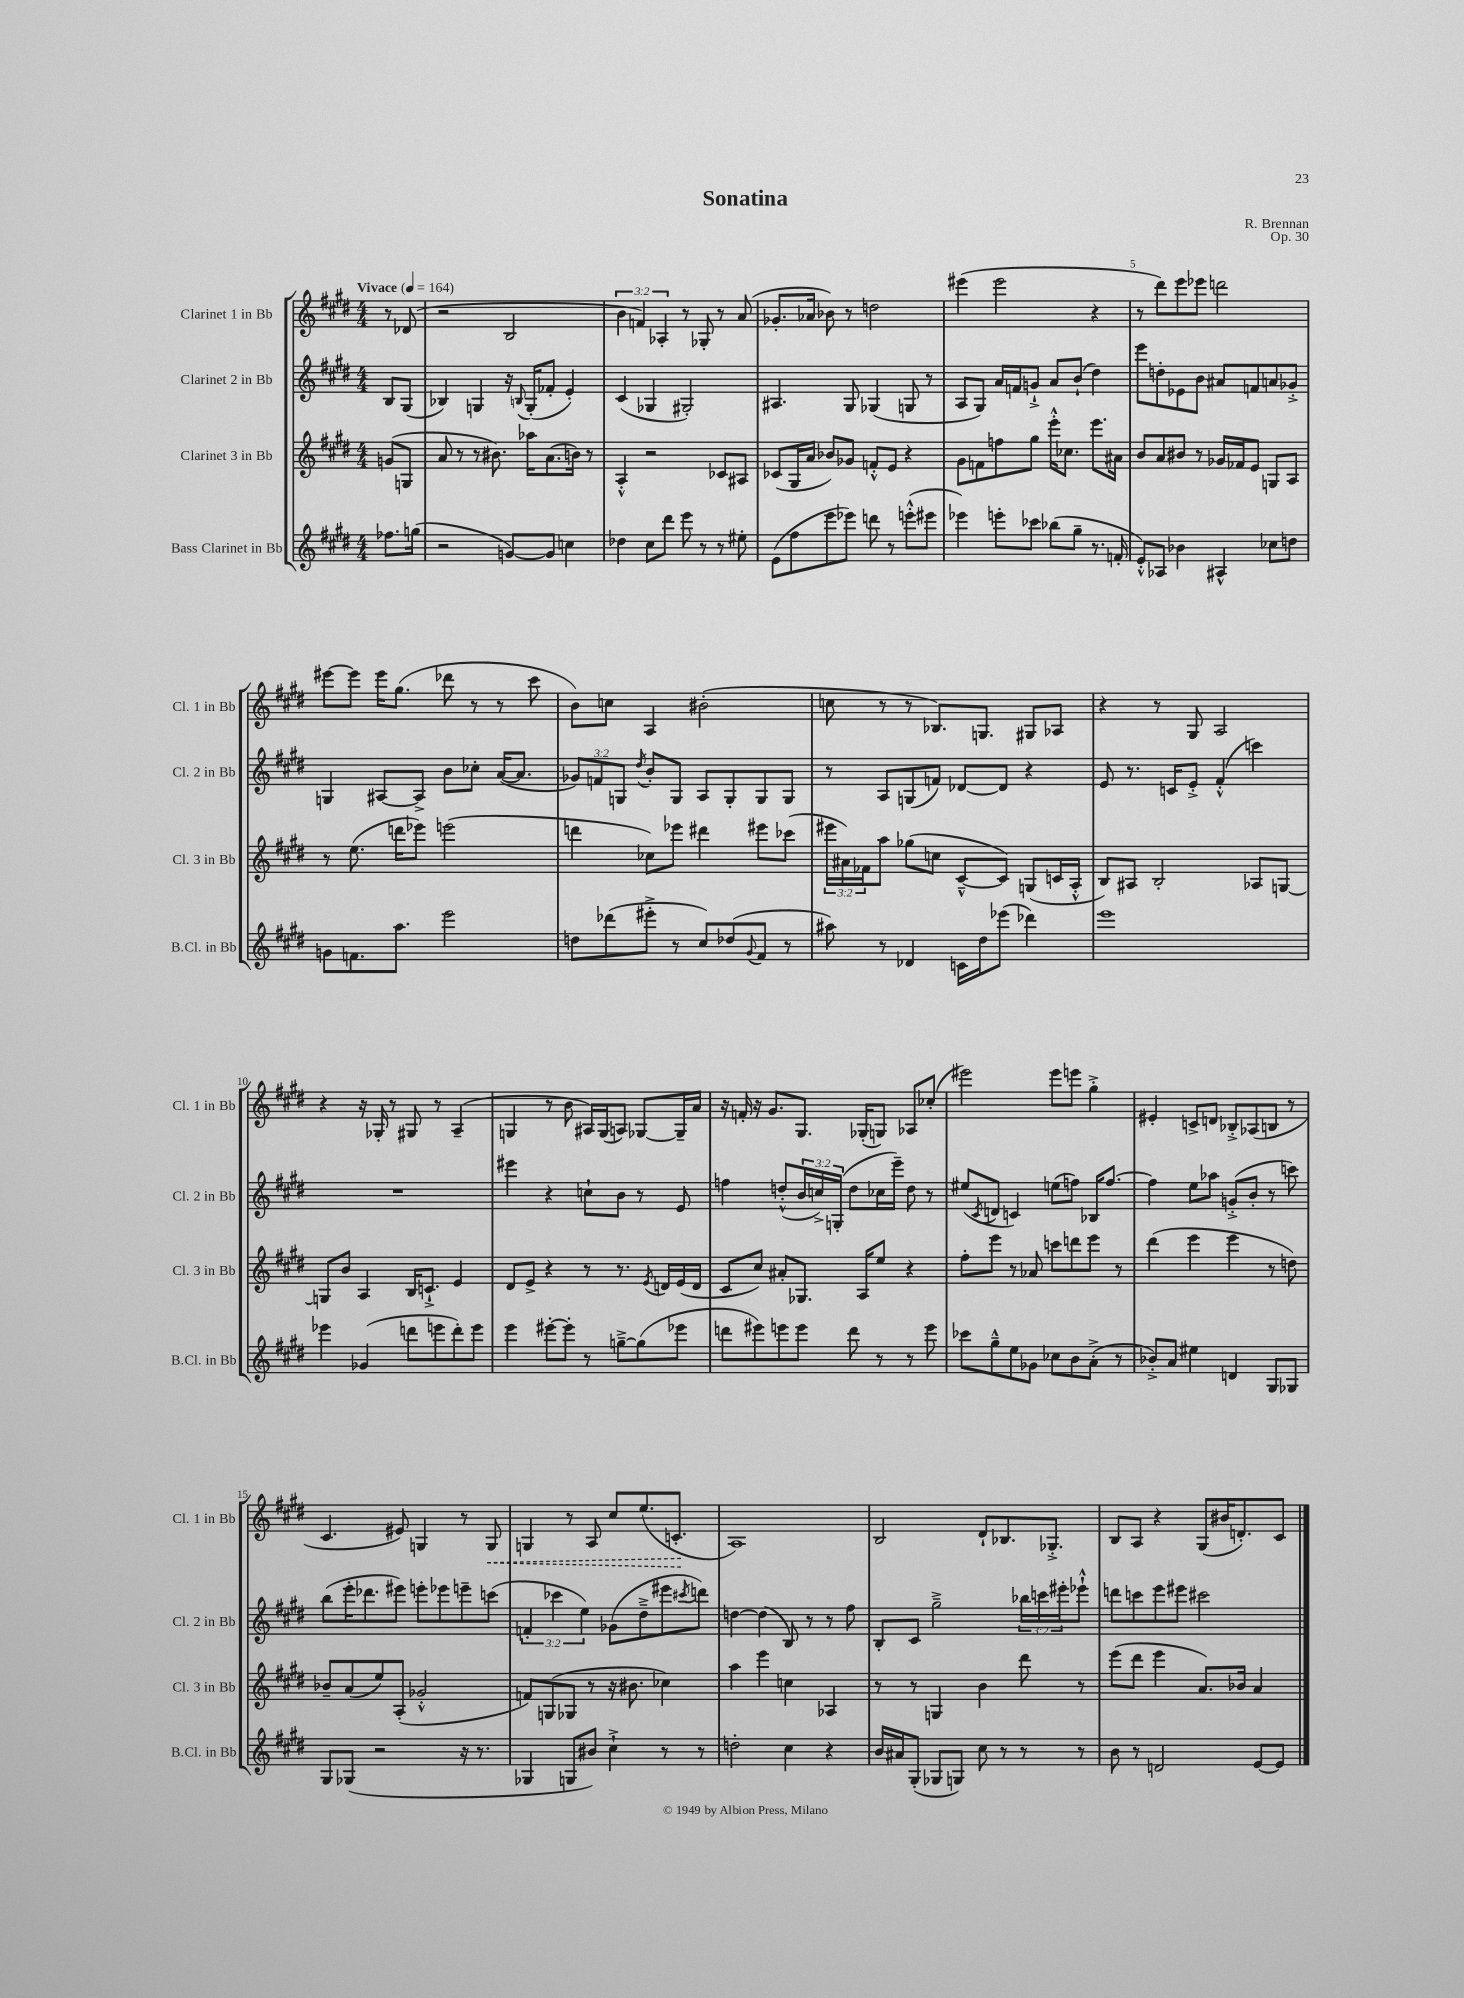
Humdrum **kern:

**kern	**kern	**kern	**kern
*staff4	*staff3	*staff2	*staff1
*clefG2	*clefG2	*clefG2	*clefG2
*k[f#c#g#d#]	*k[f#c#g#d#]	*k[f#c#g#d#]	*k[f#c#g#d#]
*M4/4	*M4/4	*M4/4	*M4/4
*MM164	*MM164	*MM164	*MM164
8.ff-	(8g	8B	8r
.	8G	(8G#	(8d-
(16gg	.	.	.
=	=	=	=
2r	8a	4B-)	2r
.	8r	.	.
.	8r	4G	.
.	8.b#)	.	.
[8g)	.	16r	2B
.	.	8qqB	.
.	16aa-	(16G'	.
8g]	(8.a	8f-'	.
4cc	.	4e')	.
.	16b)	.	.
.	8r	.	.
=	=	=	=
4dd-	4A'^^	(4c#	6b
.	.	.	6f)
8cc#	2r	4G-	.
.	.	.	6A-'
8ddd#	.	.	.
8eee	.	2G#')	8r
8r	.	.	8G-'
8r	8c-	.	8r
8ee#'	8A#	.	(8a
=	=	=	=
(8e	(8c-	4.A#	8.g-'
8ff#	16G#	.	.
.	16a	.	16a-
8eee	8b-)	.	8b-)
8eee-)	8g-	8G#	8r
8ddd	8f'^^	(4G-	2dd
8r	8e	.	.
(8eee'^^	4r	8G	.
8eee#	.	8r	.
=	=	=	=
4eee-)	8g#	8A	(4eee#
.	8f	8G#)	.
8eee'	8ff	16a	2eee#
.	.	16f	.
8ccc-	8gg#	8g`^	.
(8bb-	16eee'^^	8a	.
.	8.cc-	.	.
8gg#~	.	(8b`	.
8.r	8.eee	4dd#)	4r
16f'	16a#	.	.
=	=	=	=
8e'^^)	8b	8eee	8r
8A-	8a	8dd'	8ddd#)
4b-	8b#	8e-	8eee
.	8r	8b	8eee-
4A#^^	16g-	8a#	2ddd
.	16f-	.	.
.	8e	8f	.
8cc-	8G	8a	.
8dd	8A	8g-'^	.
=	=	=	=
8g	8r	4G	[8eee#
8.f	(8.ee	.	8eee#]
.	.	[8A#	16eee#
8.aa	16ddd	.	(8.gg#
.	8eee-)	8A#^]	.
2eee	(2eee	8b	8ddd-
.	.	8cc-'	8r
.	.	([16a	8r
.	.	8.a]	.
.	.	.	8ccc#
=	=	=	=
8dd	4ddd	12g-)	8b)
.	.	12f	.
(8ddd-	.	.	8cc
.	.	12G	.
.	.	8qdd#	.
8eee#'^	8cc-)	8b'	4A
8r	8eee-	8G	.
8cc#)	4ddd#	8A	(2b#'
(8dd-	.	8G'	.
8qqg#	.	.	.
8f#	8eee#	8G	.
8r	(8ccc-	8G	.
=	=	=	=
8aa#)	24eee#	8r	8cc
.	24a#)	.	.
.	24f-	.	.
8r	8aa	8A	8r
4d-	(8gg-	(8G	8r
.	8cc	8f)	8.B-)
16c	[8c#~^^	[8d-	.
16dd#	.	.	8.G
(8eee-	8c#])	8d-]	.
4ddd-)	(8G	4r	8G#
.	16c	.	8A-
.	16A'^^	.	.
=	=	=	=
1eee	8B)	8e	4r
.	8A#	8.r	.
.	2B'	.	8r
.	.	16c	.
.	.	8e'^	8G#
.	.	(4f#'^^	2A
.	8A-	4ccc)	.
.	[8G	.	.
=	=	=	=
4eee-	8G]	1r	4r
.	8b	.	.
(4g-	4A	.	16r
.	.	.	16G-'
.	.	.	8r
8ddd	16B	.	8G#
.	8.c`^	.	.
8eee	.	.	8r
8ddd')	4e	.	(4A~
8eee	.	.	.
=	=	=	=
4eee	8d#	4eee#	4G
.	8e^	.	.
[8eee#'	4r	4r	8r
8eee#']	.	.	8b
8r	8r	8cc`	16A#)
.	.	.	(16G
[8gg~^	8.r	8b	8A)
(8gg]	.	8r	[8G-
.	8qe	.	.
.	16d	.	.
8eee-	(16e	8e	16G-~]
.	16d	.	16a
=	=	=	=
8ddd	8c#	4ff	16r
.	.	.	16f'
8eee#)	8cc#)	.	16r
.	.	.	8.g#
8eee	8a#'	(8dd'^^	.
8eee	8.G-	24b	8.G#
.	.	24cc^)	.
.	.	(24G'	.
8ddd	.	8dd	.
.	16A	.	(16G-'
8r	8ee	16cc-	8G)
.	.	16eee~)	.
8r	4r	8dd	8A-
8eee	.	8r	(8cc-'
=	=	=	=
8ccc-	8ff#'	(8ee#	2eee#)
.	.	8qc#	.
8gg#~^^	8eee	8d	.
8ee	8r	4c)	.
8g-	8a-	.	.
8cc-	8ccc	(8ee	8eee#
8b	8ddd	8ff)	8eee
(8a'^	8eee	16B-	4gg#'^
.	.	[8.ff	.
8r	8r	.	.
=	=	=	=
8b-'^)	(4ddd#	4ff]	4e#'
8a	.	.	.
4ee#	4eee	8ee	8c^
.	.	8aa-	8d
4d	4eee	(8g'^	8B-'^
.	.	8b'	(8A-
8G#	8r	8r	8B
8G-	8dd)	8ccc)	8r
=	=	=	=
8G#	8b-~	(8bb	4.c#
(8G-	(8a	16eee'	.
.	.	8.ddd-	.
2r	8ee)	.	.
.	(8A'	8eee#)	8e#)
.	2g-'^^	8eee'	4G
.	.	8eee-	.
16r	.	8eee~	8r
8.r	.	.	.
.	.	(8ccc	8G
=	=	=	=
4G-	8f)	6f'	4G
.	(8G	.	.
.	.	6ccc-	.
8G	8G-	.	8r
.	.	6ee)	.
8b#)	8r	.	8A
4cc#`^	16r	(8g-	8cc#
.	8.b#	.	.
.	.	8dd#~^	(8.ee
8r	4cc-)	8eee#	.
.	.	.	8.c'
.	.	8qccc#	.
8r	.	8ddd)	.
=	=	=	=
2dd'	4aa	[4dd	1A)
.	4eee	(4dd]	.
4cc#	4cc	8B)	.
.	.	8r	.
4r	4A-	8r	.
.	.	8ff#	.
=	=	=	=
16b	8r	8B'	2B
16a#	.	.	.
(8G#'	8r	8c#	.
8G-	4G	2gg#~^	.
8G)	.	.	.
8cc#	4b	.	8d#`
8r	.	.	8.B-
8r	8ddd#	24bb-	.
.	.	24ccc	.
.	.	.	8.G-'^
.	.	24eee#'	.
8r	8r	8eee-`^^	.
=	=	=	=
8b	(8eee	8ddd	8B
8r	8ddd#	8ccc	8A
2d	4eee	8eee	4r
.	.	8eee#	.
.	8.a)	2ccc#	(8G#
.	.	.	16b#
.	16b-	.	8.d')
[8e	4a	.	.
8e]	.	.	8c#
==	==	==	==
*-	*-	*-	*-
